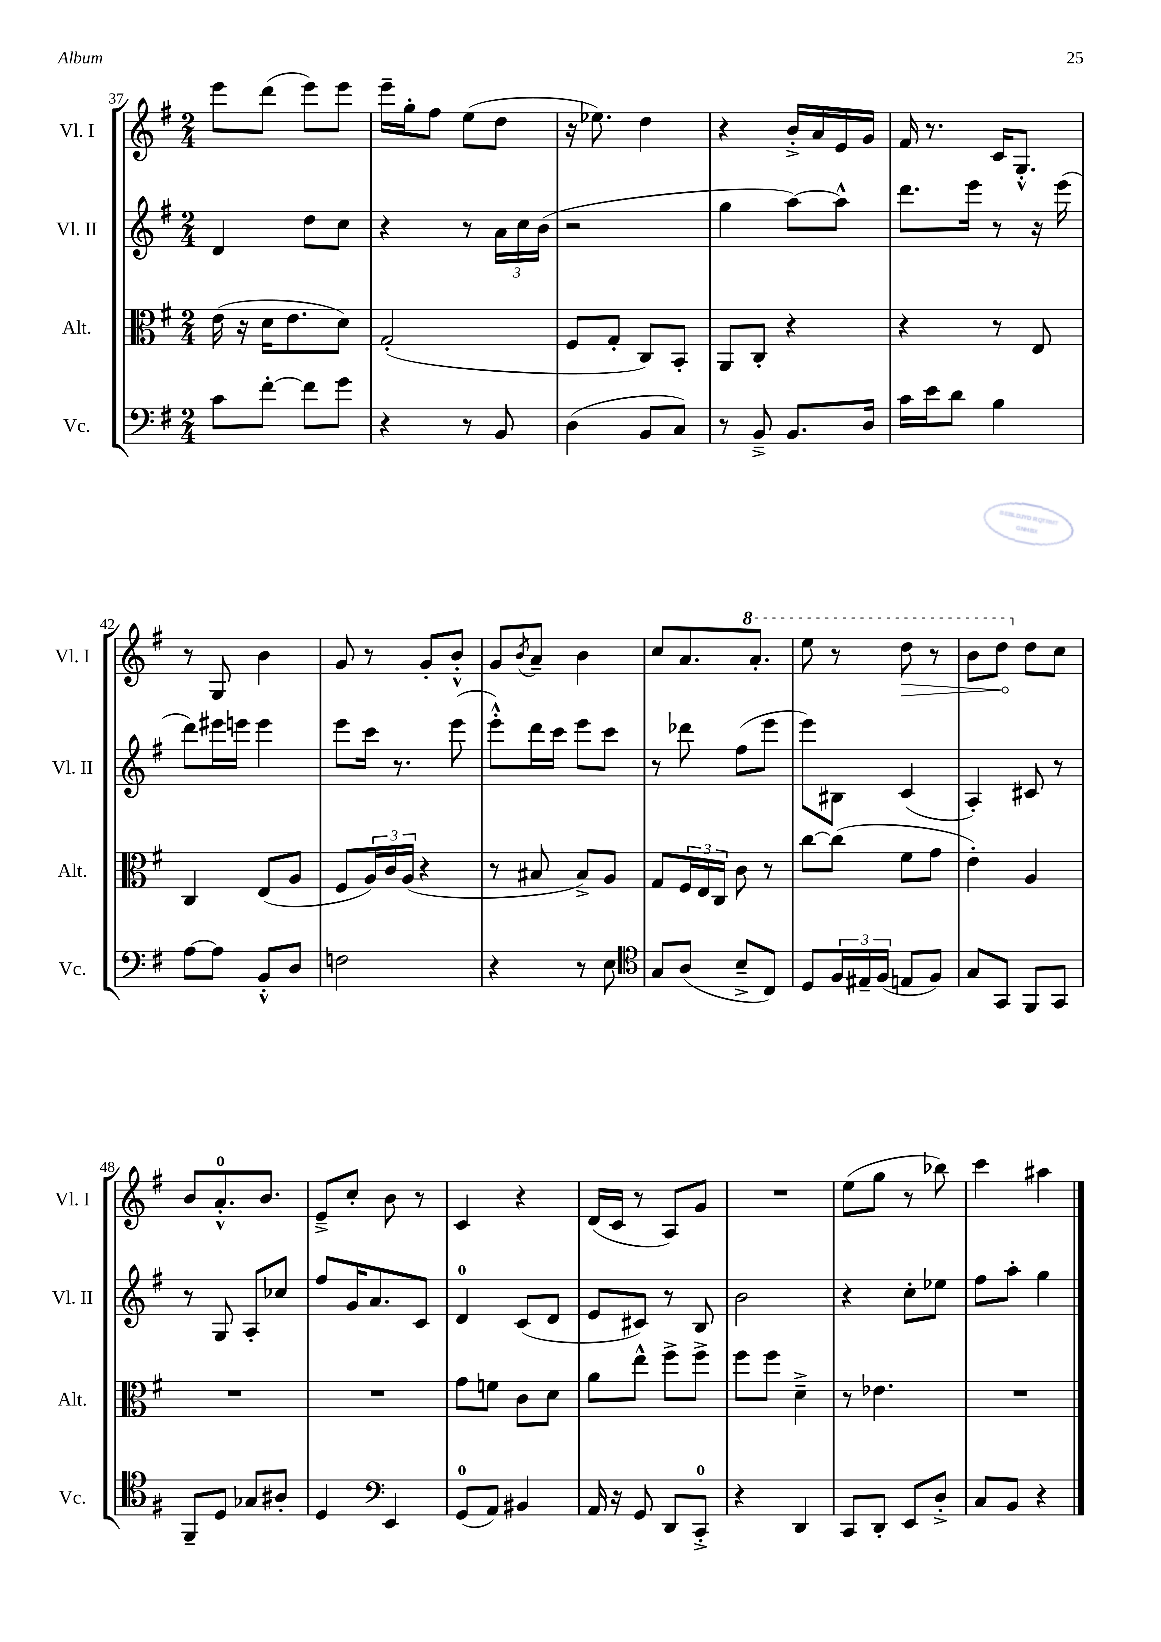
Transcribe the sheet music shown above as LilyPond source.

<<
\new StaffGroup <<
\new Staff = "s0" \with { instrumentName = "Vl. I" shortInstrumentName = "Vl. I" } {
    \clef treble \key g \major \numericTimeSignature \time 2/4
    e'''8 d'''8( e'''8) e'''8 |
    e'''16-- g''16-. fis''8 e''8( d''8 |
    r16 ees''8.) d''4 |
    r4 b'16-.-> a'16 e'16 g'16 |
    fis'16 r8. c'16 g8.-.-^ |
    r8 g8 b'4 |
    g'8 r8 g'8-. b'8-.-^ |
    g'8 \acciaccatura { b'8 } a'8-- b'4 |
    c''8 a'8. \ottava #1 a''8.-. |
    e'''8 r8 \once \override Hairpin.circled-tip = ##t d'''8\> r8 |
    b''8 d'''8\! \ottava #0 d''8 c''8 |
    b'8 a'8.-0-.-^ b'8. |
    e'8---> c''8-. b'8 r8 |
    c'4 r4 |
    d'16( c'16 r8 a8) g'8 |
    R2 |
    e''8( g''8 r8 bes''8) |
    c'''4 ais''4 \bar "|." |
}
\new Staff = "s1" \with { instrumentName = "Vl. II" shortInstrumentName = "Vl. II" } {
    \clef treble \key g \major \numericTimeSignature \time 2/4
    d'4 d''8 c''8 |
    r4 r8 \tuplet 3/2 { a'16 c''16 b'16( } |
    r2 |
    g''4 a''8~) a''8-^ |
    d'''8. e'''16 r8 r16 e'''16( |
    d'''8) eis'''16 e'''16 e'''4 |
    e'''8 c'''16 r8. e'''8( |
    e'''8-.-^) d'''16 c'''16 e'''8 c'''8 |
    r8 des'''8 fis''8( e'''8 |
    e'''8) bis8 c'4( |
    a4-.) cis'8 r8 |
    r8 g8 a8-. ces''8 |
    fis''8 g'16 a'8. c'8 |
    d'4-0 c'8( d'8 |
    e'8 cis'8) r8 b8 |
    b'2 |
    r4 c''8-. ees''8 |
    fis''8 a''8-. g''4 \bar "|." |
}
\new Staff = "s2" \with { instrumentName = "Alt." shortInstrumentName = "Alt." } {
    \clef alto \key g \major \numericTimeSignature \time 2/4
    e'16( r16 d'16 e'8. d'8) |
    g2-.( |
    fis8 g8-. c8) b,8-. |
    a,8 c8-. r4 |
    r4 r8 e8 |
    c4 e8( a8 |
    fis8 \tuplet 3/2 { a16) c'16 a16( } r4 |
    r8 bis8 bis8->) a8 |
    g8 \tuplet 3/2 { fis16 e16 c16 } c'8 r8 |
    c''8~ c''8( fis'8 g'8 |
    e'4-.) a4 |
    R2 |
    R2 |
    g'8 f'8 c'8 d'8 |
    a'8 e''8-^ fis''8-> fis''8-> |
    fis''8 fis''8 d'4---> |
    r8 ees'4. |
    R2 \bar "|." |
}
\new Staff = "s3" \with { instrumentName = "Vc." shortInstrumentName = "Vc." } {
    \clef bass \key g \major \numericTimeSignature \time 2/4
    c'8 fis'8~-. fis'8 g'8 |
    r4 r8 b,8 |
    d4( b,8 c8) |
    r8 b,8---> b,8. d16 |
    c'16 e'16 d'8 b4 |
    a8~ a8 b,8-.-^ d8 |
    f2 |
    r4 r8 e8 |
    \clef tenor g8 a8( b8---> c8) |
    d8 \tuplet 3/2 { fis16 eis16-- fis16( } e8 fis8) |
    g8 g,8 fis,8 g,8 |
    fis,8-- d8 ges8 ais8-. |
    d4 \clef bass e,4 |
    g,8-0( a,8) bis,4 |
    a,16 r16 g,8 d,8 c,8-0-.-> |
    r4 d,4 |
    c,8 d,8-. e,8 d8-.-> |
    c8 b,8 r4 \bar "|." |
}
>>
>>
\layout { \context { \Score currentBarNumber = #37 } }
